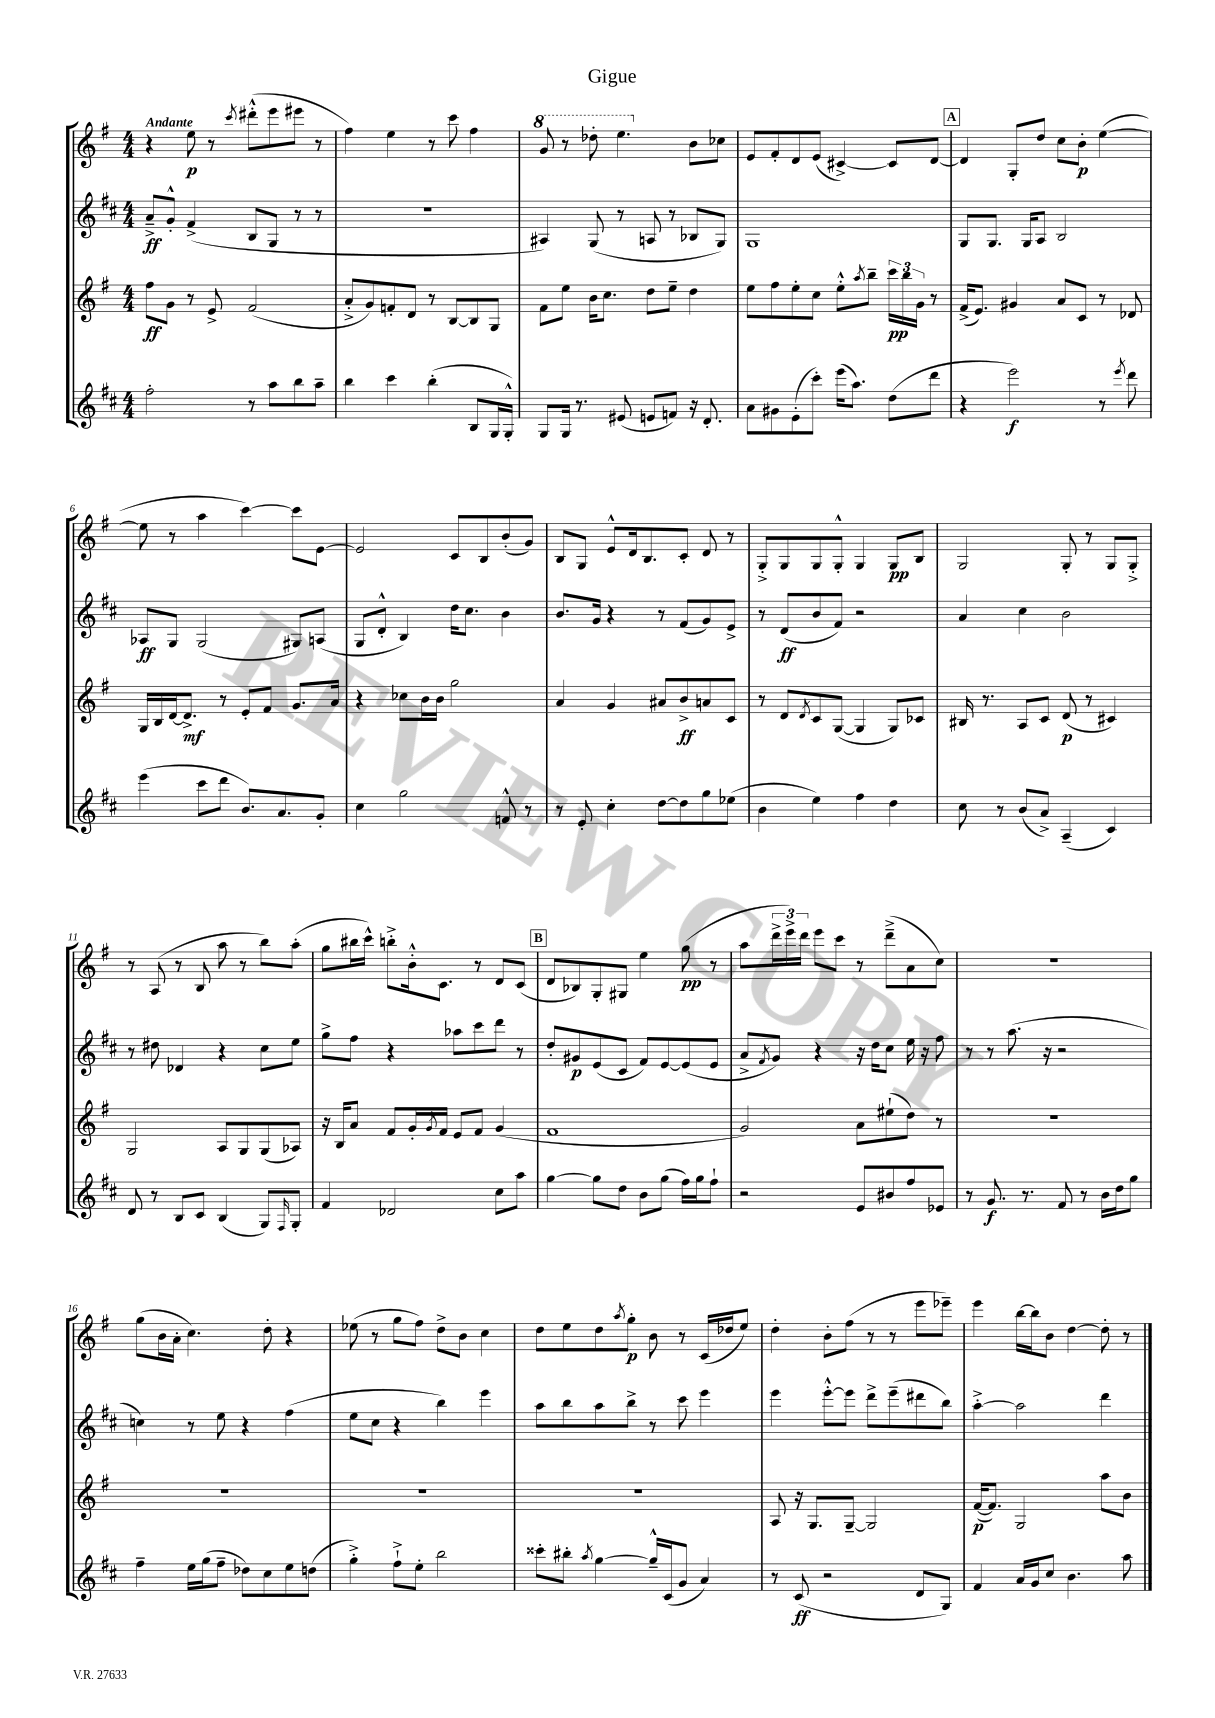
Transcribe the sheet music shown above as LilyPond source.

\header { title = "Gigue" }
<<
\new StaffGroup <<
\new Staff = "s0" {
    \clef treble \key g \major \numericTimeSignature \time 4/4 \tempo "Andante"
    r4 e''8\p r8 \acciaccatura { c'''8 } dis'''8-.-^( e'''8 eis'''8 r8 |
    fis''4) e''4 r8 c'''8 fis''4 |
    \ottava #1 g''8 r8 des'''8-. e'''4. \ottava #0 b'8 ces''8 |
    e'8 fis'8-. d'8 e'8( cis'4~->) cis'8 d'8~ |
    \mark \markup { \box "A" } d'4 g8-. d''8 c''8 b'8-.\p e''4~( |
    e''8 r8 a''4 c'''4~) c'''8 e'8~ |
    e'2 c'8 b8 b'8-.( g'8) |
    b8 g8 e'8-^ d'16 b8. c'8-. d'8 r8 |
    g8-.-> g8 g8 g8-.-^ g4 g8\pp b8 |
    g2 g8-. r8 g8 g8-.-> |
    r8 a8( r8 b8 a''8 r8 b''8) a''8-.( |
    g''8 bis''16 c'''16-^) b''8-.-> b'16-.-^ c'8. r8 d'8 c'8( |
    \mark \markup { \box "B" } d'8 bes8) g8-. gis8 e''4 g''8\pp( r8 |
    a''8 \tuplet 3/2 { d'''16-> e'''16->) d'''16 } e'''8 c'''8 r8 d'''8--->( a'8 c''8) |
    R1 |
    g''8( b'16 a'16-. c''4.) d''8-. r4 |
    ees''8( r8 g''8 fis''8) d''8-> b'8 c''4 |
    d''8 e''8 d''8 \acciaccatura { a''8 } g''8-.\p b'8 r8 c'16( des''16 e''8) |
    d''4-. b'8-. fis''8( r8 r8 e'''8 ees'''8--) |
    e'''4 b''16~ b''16 b'8 d''4~ d''8-. r8 \bar "|." |
}
\new Staff = "s1" {
    \clef treble \key d \major \numericTimeSignature \time 4/4
    a'8--->\ff g'8-.-^ fis'4->( b8 g8 r8 r8 |
    R1 |
    ais4) g8( r8 a8 r8 bes8 g8) |
    g1 |
    \mark \markup { \box "A" } g8 g8. g16 a8 b2 |
    aes8\ff g8 g2( gis8) a8( |
    g8 d'8-.-^ b4) d''16 cis''8. b'4 |
    b'8. g'16 r4 r8 fis'8( g'8) e'8-> |
    r8 d'8\ff( b'8 fis'8) r2 |
    a'4 cis''4 b'2 |
    r8 dis''8 des'4 r4 cis''8 e''8 |
    g''8-> fis''8 r4 aes''8 cis'''8 d'''8 r8 |
    \mark \markup { \box "B" } d''8-. gis'8\p e'8( cis'8 fis'8) e'8~ e'8( e'8 |
    a'8-> \acciaccatura { fis'8 } g'8) r4 r16 d''16 cis''8 e''16 r16 fis''8 |
    r8 r8 a''8.( r16 r2 |
    c''4) r8 e''8 r4 fis''4( |
    e''8 cis''8 r4 b''4) e'''4 |
    a''8 b''8 a''8 b''8-> r8 cis'''8 e'''4 |
    e'''4 e'''8~-.-^ e'''8 d'''8-> e'''8--( dis'''8 b''8) |
    a''4~-.-> a''2 d'''4 \bar "|." |
}
\new Staff = "s2" {
    \clef treble \key g \major \numericTimeSignature \time 4/4
    fis''8\ff g'8 r8 e'8-> fis'2( |
    a'8-.-> g'8) f'8-. d'8 r8 b8~ b8 g8 |
    fis'8 e''8 b'16 c''8. d''8 e''8-- d''4 |
    e''8 fis''8 e''8-. c''8 e''8-.-^ \acciaccatura { a''8 } b''8-- \tuplet 3/2 { c'''16\pp b''16 g'16 } r8 |
    \mark \markup { \box "A" } fis'16->( e'8.) gis'4 a'8 c'8 r8 des'8 |
    g16 b16 d'16~ d'8.->\mf r8 e'8-. fis'8 g'8. a'16 |
    r4 ces''8 b'16 b'16 g''2 |
    a'4 g'4 ais'8 b'8->\ff a'8 c'8 |
    r8 d'8 \acciaccatura { d'8 } c'8 g8~( g4 g8) ces'8 |
    bis16 r8. a8 c'8 d'8\p( r8 cis'4) |
    g2 a8 g8 g8( aes8) |
    r16 b16 a'8 fis'8 g'16-. \acciaccatura { g'8 } fis'16 e'8 fis'8 g'4( |
    \mark \markup { \box "B" } fis'1 |
    g'2) a'8 eis''8-!( d''8) r8 |
    R1 |
    R1 |
    R1 |
    R1 |
    a8 r16 g8. g8~-- g2 |
    fis'16~\p( fis'8.) g2 a''8 b'8 \bar "|." |
}
\new Staff = "s3" {
    \clef treble \key d \major \numericTimeSignature \time 4/4
    fis''2-. r8 a''8 b''8 a''8-- |
    b''4 cis'''4 b''4-.( b8 g16 g16-.-^) |
    g8 g16 r8. eis'8( e'8 f'8) r16 d'8.-. |
    a'8 gis'8 e'8-.( cis'''8-.) e'''16( a''8.) d''8( d'''8 |
    \mark \markup { \box "A" } r4 e'''2\f) r8 \acciaccatura { e'''8 } d'''8 |
    e'''4( cis'''8 d'''8 b'8.) a'8. g'8-. |
    cis''4 g''2 f'8-^ r8 |
    r8 e'8-. cis''4-. d''8~ d''8 g''8 ees''8( |
    b'4 e''4) fis''4 d''4 |
    cis''8 r8 b'8( a'8->) a4--( cis'4) |
    d'8 r8 b8 cis'8 b4( g8) \grace { fis16 } g8-. |
    fis'4 des'2 cis''8 a''8 |
    \mark \markup { \box "B" } g''4~ g''8 d''8 b'8 g''8( fis''16) g''16 fis''8-! |
    r2 e'8 bis'8 fis''8 ees'8 |
    r8 g'8.\f r8. fis'8 r8 b'16 d''16 g''8 |
    fis''4-- e''16 g''16( fis''8-- des''8) cis''8 e''8 d''8( |
    g''4-.->) fis''8-!-> e''8-. b''2 |
    cisis'''8-. bis''8-. \acciaccatura { a''8 } g''4~ g''16---^ cis'16( g'8 a'4) |
    r8 cis'8\ff( r2 d'8 g8) |
    fis'4 a'16 g'16 cis''8 b'4. a''8 \bar "|." |
}
>>
>>
